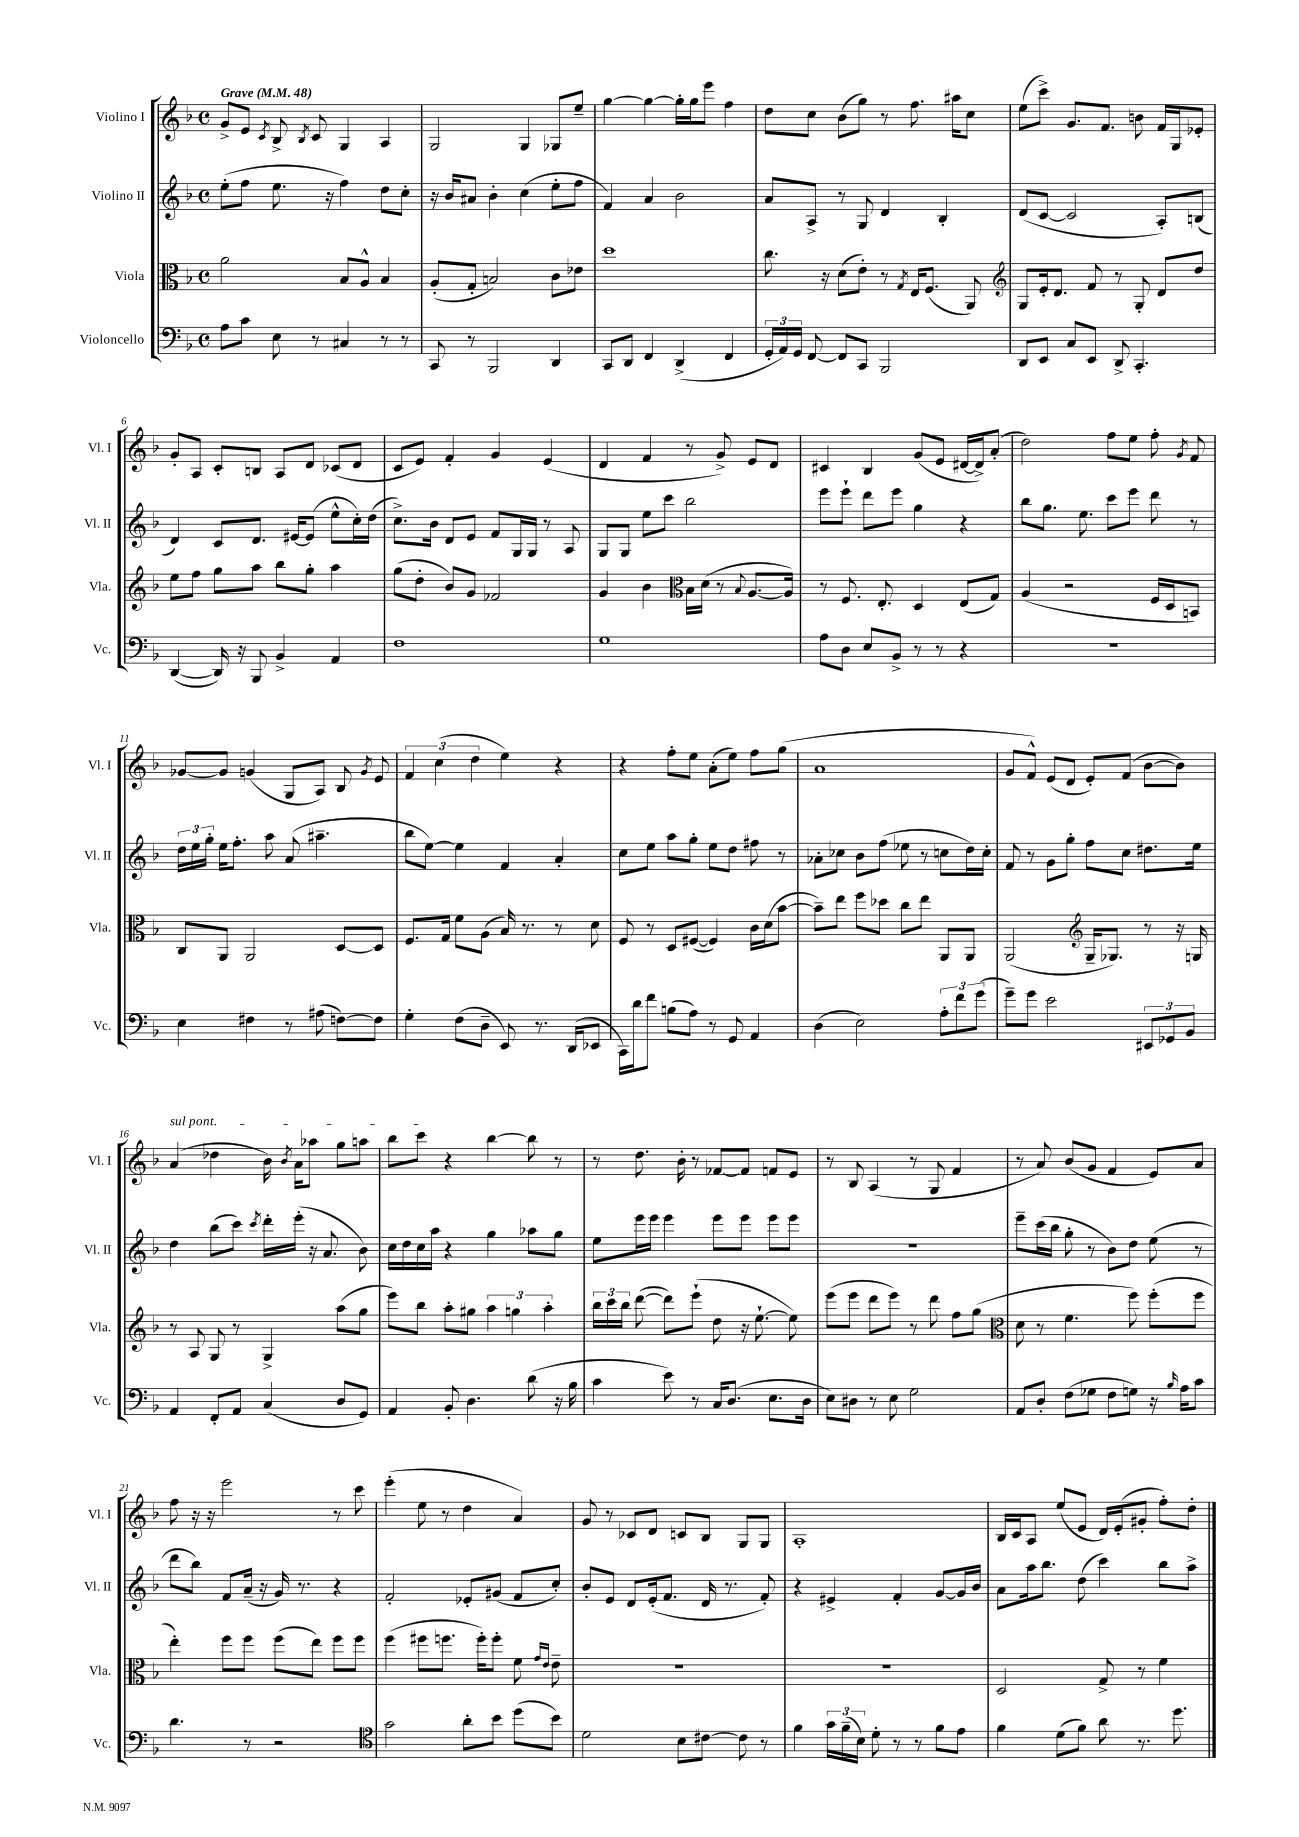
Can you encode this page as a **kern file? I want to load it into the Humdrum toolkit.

**kern	**kern	**kern	**kern
*staff4	*staff3	*staff2	*staff1
*clefF4	*clefC3	*clefG2	*clefG2
*k[b-]	*k[b-]	*k[b-]	*k[b-]
*M4/4	*M4/4	*M4/4	*M4/4
*met(c)	*met(c)	*met(c)	*met(c)
*MM48	*MM48	*MM48	*MM48
8A	2a	(8ee'	8g^
8c	.	8ff	8e
.	.	.	8qc
8E	.	8.ee	8B-^
.	.	.	8qB-
8r	.	.	8c
.	.	16r	.
4C#	8B-	4ff)	4G
.	8A^^	.	.
8r	4B-	8dd	4A
8r	.	8cc'	.
=	=	=	=
8CC	(8A'	16r	2G
.	.	16b-	.
8r	8G'	8a#	.
2BBB-	2B)	4b-'	.
.	.	(4cc	4G
4DD	8c	8ee'	8G-
.	8e-	8ff	8ee~
=	=	=	=
8CC	1dd	4f)	[4gg
8DD	.	.	.
4FF	.	4a	4gg_
(4DD^	.	2b-	16gg']
.	.	.	16gg
.	.	.	8eee
4FF	.	.	4ff
=	=	=	=
24GG'	8.cc	8a	8dd
24AA)	.	.	.
24GG	.	.	.
[8FF	.	8A^	8cc
.	16r	.	.
8FF]	(8d	8r	(8b-
8CC	8e')	8G	8gg)
2BBB-	8r	4d	8r
.	8qG	.	.
.	16E	.	8.ff
.	(8.F	.	.
.	.	4B-'	.
.	.	.	16aa#
.	8AA)	.	8cc
=	=	=	=
*	*clefG2	*	*
8DD	8G	(8d	(8ee
8EE	16e'	[8c	8ccc^)
.	8.d	.	.
8C	.	2c]	8.g
8EE	8f	.	.
.	.	.	8.f
8DD^	8r	.	.
4.CC'	8G'	.	8b
.	8d	8A')	16f
.	.	.	16G
.	8dd	(8B	8e-'
=	=	=	=
([4DD	8ee	4d)	8g'
.	8ff	.	8A
16DD])	8gg	8c	8c'
16r	.	.	.
8BBB-	8aa	8.d	8B
4BB-^	8bb-	.	8A
.	.	[16e#	.
.	8gg'	(8e#]	8d
4AA	4aa	8ee^^	(8c-
.	.	16cc')	8d
.	.	(16dd	.
=	=	=	=
1F	(8gg	8.cc^)	8c
.	8dd'	.	8e)
.	.	16b-	.
.	8b-)	8d	4f'
.	8g	8e	.
.	2f-	8f	4g
.	.	16G	.
.	.	16G	.
.	.	8r	(4e
.	.	8A	.
=	=	=	=
1G	4g	8G	4d
.	.	8G	.
.	4b-	8ee	4f
.	.	8ccc	.
*	*clefC3	*	*
.	16B-	2bb-	8r
.	(16d	.	.
.	8r	.	8g^)
.	8qqB-	.	.
.	[8.A	.	8e
.	.	.	8d
.	16A])	.	.
=	=	=	=
8A	8r	8eee	4c#
8D	8.F	8eee`	.
8E	.	8ddd	4B-
.	8.E'	.	.
8BB-^	.	8eee	.
8r	4D	4gg	(8g
8r	.	.	8e
4r	(8E	4r	[16d#
.	.	.	16d#^])
.	8G)	.	(8a'
=	=	=	=
1r	(4A	8bb-	2dd)
.	.	8.gg	.
.	2r	.	.
.	.	8.ee	.
.	.	8ccc	8ff
.	.	8eee	8ee
.	16F	8ddd	8ff'
.	16D	.	.
.	.	.	8qg
.	8BB)	8r	8f
=	=	=	=
4E	8C	24dd	[8g-
.	.	24ee	.
.	.	24gg'	.
.	8AA	16ee	8g-]
.	.	8.ff'	.
4F#	2AA	.	(4g
.	.	8aa	.
8r	.	(8a	8G
(8A#	.	4.aa#~	8A)
[8F)	[8D	.	8B-
.	.	.	8qg
8F]	8D]	.	8e
=	=	=	=
4G'	8.F	8bb-	6f
.	.	[8ee)	.
.	.	.	(6cc
.	16G	.	.
(8F	8f	4ee]	.
.	.	.	6dd
8D~	(8A	.	.
8EE)	16B-)	4f	4ee)
.	8.r	.	.
8.r	.	.	.
.	8r	4a'	4r
(16DD	.	.	.
8EE-	8d	.	.
=	=	=	=
16CC)	8F	8cc	4r
16d	.	.	.
8f	8r	8ee	.
(8B	8D	8aa	8ff'
8A)	([8F#	8gg'	8ee
8r	4F#])	8ee	(8a'
8GG	.	8dd	8ee)
4AA	16c	8ff#	8ff
.	(16d	.	.
.	[8b-	8r	(8gg
=	=	=	=
(4D	8b-~])	8a-'	1a
.	8ee	8cc-	.
2E)	8ff	8b-	.
.	8dd-	(8ff	.
.	8cc	8ee-	.
.	8ee	8r	.
12A'	8AA	8cc	.
12f	.	.	.
.	8AA	16dd)	.
(12g	.	.	.
.	.	16cc'	.
=	=	=	=
8g~)	(2AA	8f	8g
8g	.	8r	8f^^)
2e	.	8g	(8e
.	.	8gg'	8d
*	*clefG2	*	*
.	16G~	8ff	8e')
.	8.G-)	.	.
.	.	8cc	(8f
12EE#	8r	8.dd#	[8b-
12GG-	.	.	.
.	16r	.	8b-])
12BB-	.	.	.
.	16G	16ee	.
=	=	=	=
4AA	8r	4dd	(4a
.	8A	.	.
8FF'	8G	(8bb-	4dd-
8AA	8r	8ccc)	.
.	.	8qccc	.
(4C	4G^	16ddd'	16b-)
.	.	.	8qb-
.	.	(16eee'	16a
.	.	16r	8aa-
.	.	8.a	.
8D	(8aa	.	8gg
8GG)	8gg	8b-)	8aa
=	=	=	=
4AA	8eee)	16cc	8bb-
.	.	16dd	.
.	8bb-	16cc	8ccc
.	.	16aa	.
8BB-'	8aa'	4r	4r
4.D	8gg#	.	.
.	6aa	4gg	[4bb-
.	6gg	.	.
(8d	.	8aa-	8bb-]
.	6aa'	.	.
16r	.	8gg	8r
16B-	.	.	.
=	=	=	=
4c	24bb-	8ee	8r
.	24ccc	.	.
.	24bb-	.	.
.	([8ddd	16eee	8.dd
.	.	16eee	.
8e)	8ddd])	4eee	.
.	.	.	16b-'
8r	(8eee`	.	8r
16C	8dd	8eee	[8f-
(8.D	.	.	.
.	16r	8eee	8f-]
.	[8.ee`	.	.
8.E	.	8eee	8f
.	8ee])	8eee	8e
16D	.	.	.
=	=	=	=
8E)	(8eee	1r	8r
8D#	8eee	.	8B-
8r	8ddd	.	(4A
8E	8eee)	.	.
2G	8r	.	8r
.	8ddd	.	8G
.	8ff	.	4f
.	(8gg	.	.
=	=	=	=
*	*clefC3	*	*
8AA	8d	8eee~	8r
8D'	8r	(16ccc	8a)
.	.	16bb-	.
(8F	4.f	8gg'	(8b-
8G-	.	8r	8g
8F	.	8b-)	4f
8G)	8ff)	8dd	.
16r	(8ff'	(8ee	8e)
16qqB-	.	.	.
16A	.	.	.
8c	8ff	8r	8a
=	=	=	=
4.d	4ee')	8ddd	8ff
.	.	8bb-)	16r
.	.	.	16r
.	8ff	8f	2eee
8r	8ff	(16a~	.
.	.	16r	.
2r	(8ff	16g)	.
.	.	8.r	.
.	8ee)	.	.
.	8ff	4r	8r
.	8ff	.	8ccc
=	=	=	=
*clefC4	*	*	*
2g	(4ff	2f'	(4eee'
.	8ff#	.	8ee
.	8.ff	.	8r
8a'	.	8e-'	4dd
.	16ff')	.	.
8b-	8ff'	(8g#	.
(8dd	8f	8f	4a)
.	16qqg	.	.
.	16qqe	.	.
8b-)	8e~	8cc')	.
=	=	=	=
2d	1r	8b-'	8g
.	.	8e	8r
.	.	8d	8c-
.	.	(16e'	8d
.	.	8.f	.
8B-	.	.	8c
[8c#	.	16d	8B-
.	.	8.r	.
8c#]	.	.	8G
8r	.	8f')	8G
=	=	=	=
4f	1r	4r	1A'
24g	.	4e#^	.
(24f~	.	.	.
24B-)	.	.	.
8d'	.	.	.
8r	.	4f'	.
8r	.	.	.
8f	.	[8g	.
8e	.	16g]	.
.	.	16b-	.
=	=	=	=
4f	2D	8a	16B-
.	.	.	16c
.	.	16aa	8A
.	.	8.bb-	.
(8d	.	.	(8ee
8f)	.	(8dd	8e
8a	8G^	4ccc)	16d)
.	.	.	(16e'
8.r	8r	.	8g#'
.	4f	8bb-	8ff')
8.dd	.	.	.
.	.	8aa^	8dd'
==	==	==	==
*-	*-	*-	*-
